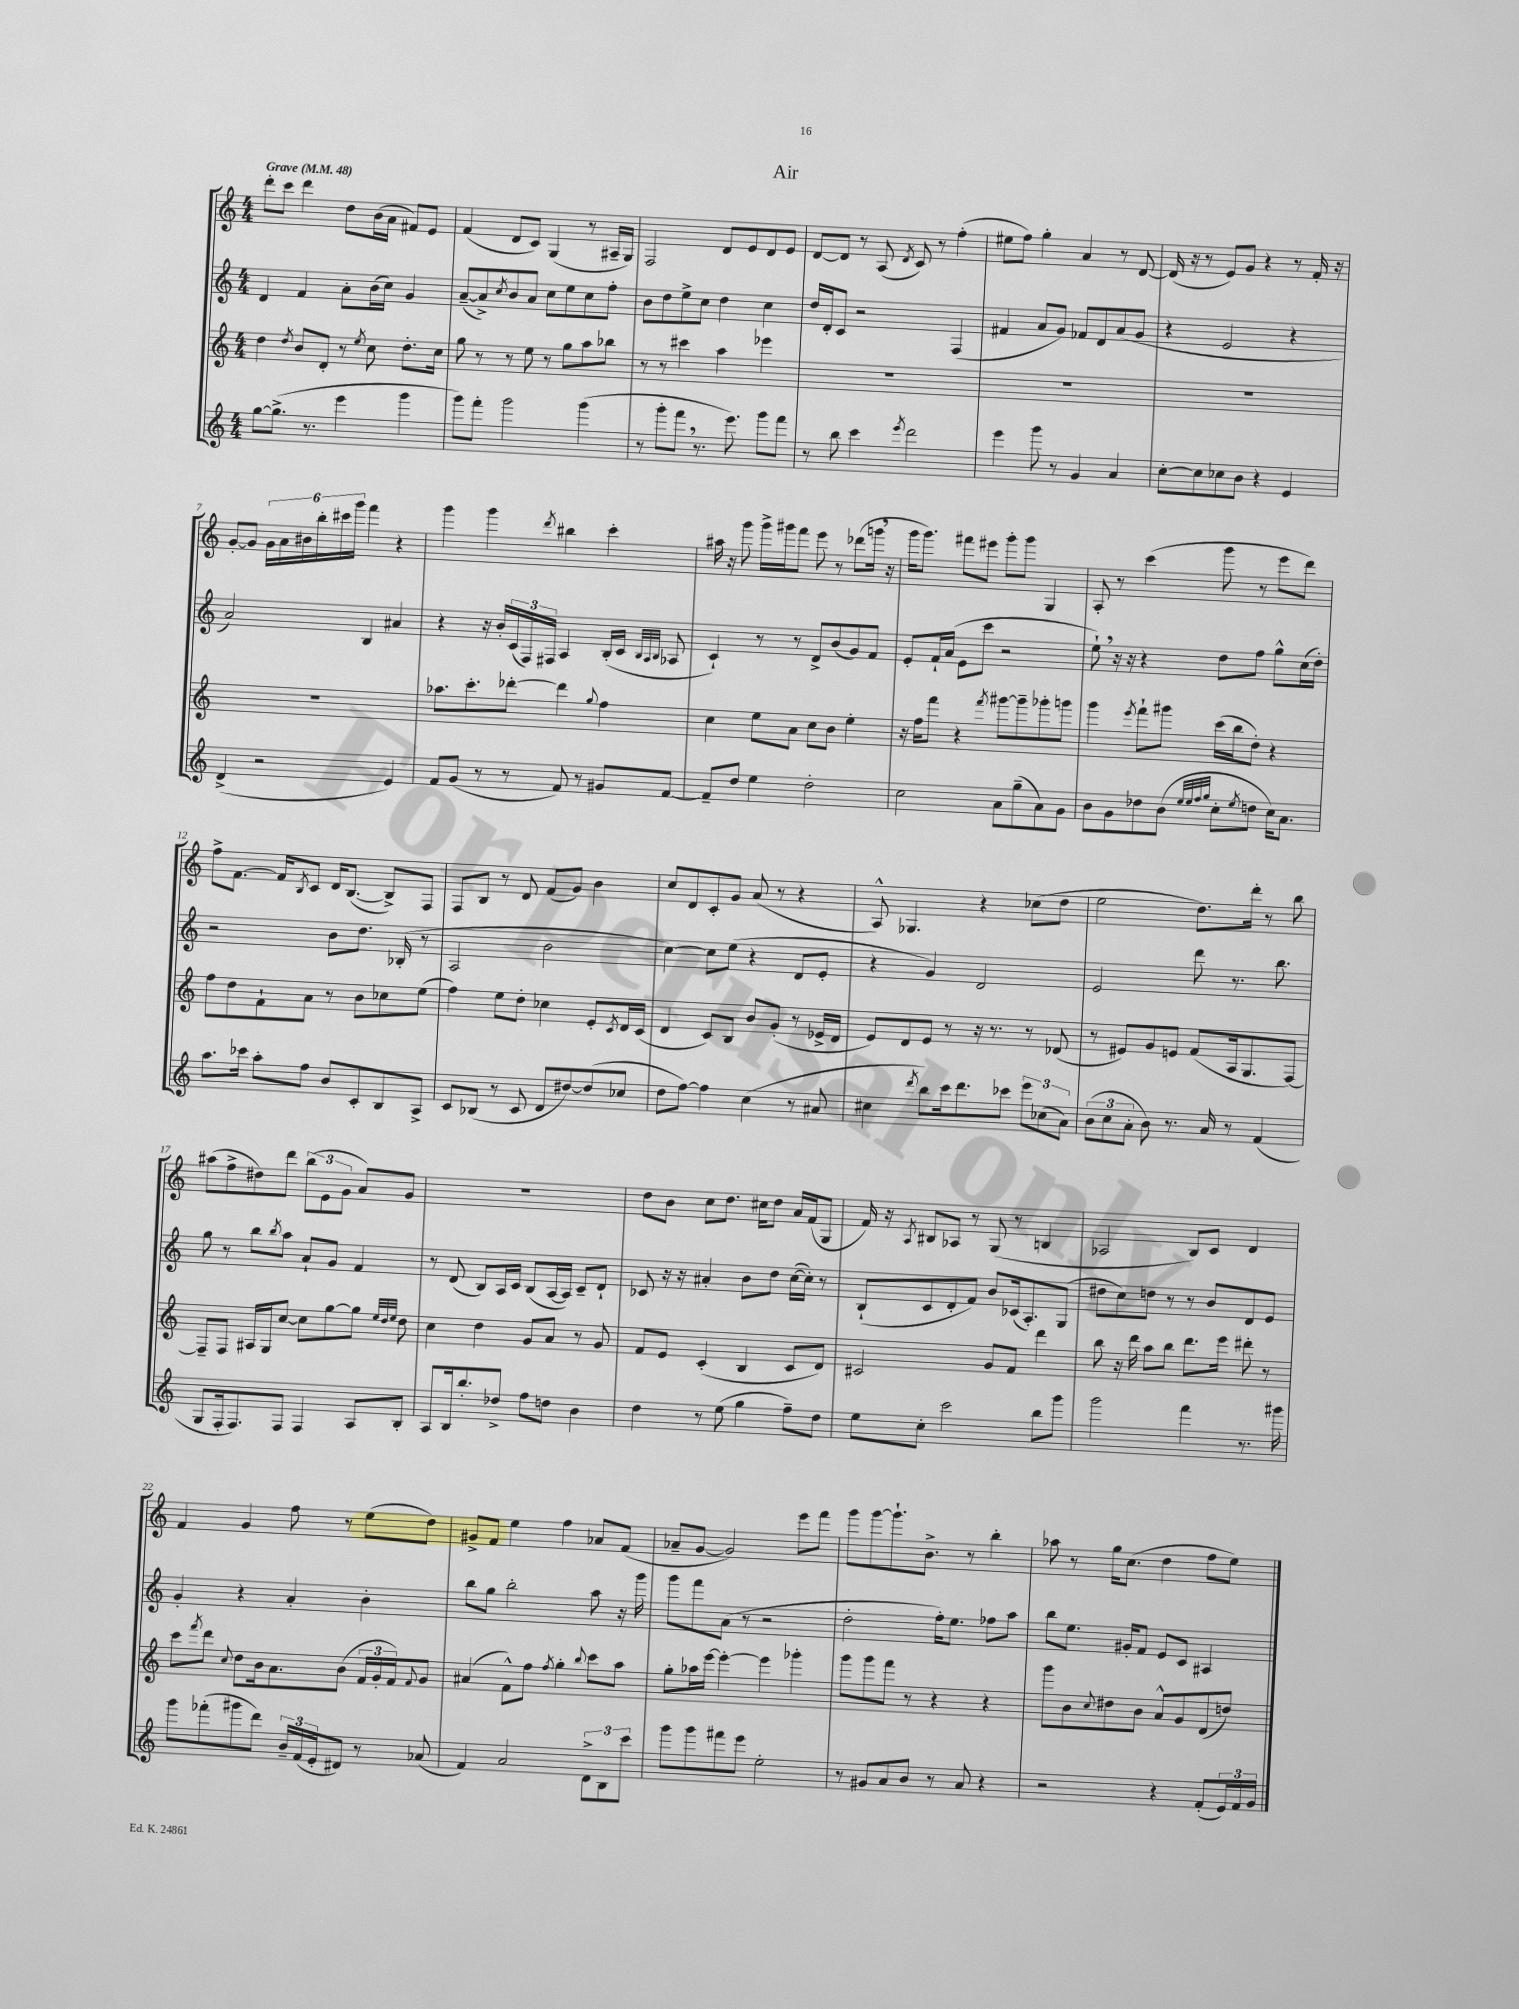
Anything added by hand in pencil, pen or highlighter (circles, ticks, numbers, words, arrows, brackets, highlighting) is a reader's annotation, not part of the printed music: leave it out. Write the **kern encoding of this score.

**kern	**kern	**kern	**kern
*staff4	*staff3	*staff2	*staff1
*clefG2	*clefG2	*clefG2	*clefG2
*k[]	*k[]	*k[]	*k[]
*M4/4	*M4/4	*M4/4	*M4/4
*MM48	*MM48	*MM48	*MM48
[8gg	4dd	4d	8ddd'
(8.gg^]	.	.	8ccc
.	8qdd	.	.
.	8b	4f	4ddd
8.r	.	.	.
.	8d'	.	.
4eee	8r	8a'	8dd
.	8qee	.	.
.	8cc	(16b	(16b
.	.	16cc)	16a
4ggg	8.dd'	4g	8f#)
.	.	.	8e
.	16cc	.	.
=	=	=	=
8ggg)	8gg	([8a~	(4f
8fff'	8r	8a^])	.
.	.	8qcc	.
2ggg	8r	8b	8d
.	8ee	8a	8c)
.	8r	8cc	(4G
.	8gg	8ee	.
(4ggg	8aa	8cc	8r
.	8bb-	8ff'	16A#~
.	.	.	16G)
=	=	=	=
8r	8r	8b	2F
8ggg'	8r	8dd	.
8fff	4ccc#	8ee^	.
8.r	.	8cc	.
.	4aa	4dd	8d
8.eee)	.	.	.
.	.	.	8e
8ggg	4eee-	4cc	8d
8fff	.	.	8e
=	=	=	=
8r	1r	16dd	[8d
.	.	16d'	.
8bb	.	8c	8d]
4ccc	.	2r	8r
.	.	.	(8A
8qeee	.	.	8qd
2ddd	.	.	8c)
.	.	.	8r
.	.	(4F	(4ff'
=	=	=	=
4eee	1r	4f#	8ee#
.	.	.	8ff)
8ggg	.	8a	4gg'
8r	.	8g)	.
4g	.	8f-	4a
.	.	8d	.
4a	.	(8a	8r
.	.	8g	[8d
=	=	=	=
[8cc'	1r	4r	(16d]
.	.	.	16r
8cc]	.	.	8r
8cc-	.	2e	8e)
8b	.	.	8g
4r	.	.	4r
4e	.	4r	8r
.	.	.	16f'
.	.	.	16r
=	=	=	=
(4d^	1r	2a)	[8g'
.	.	.	8g]
2r	.	.	24g
.	.	.	24a
.	.	.	24b#
.	.	.	24bb'
.	.	.	24ccc#
.	.	.	24ggg
.	.	4B	4fff
4e)	.	4a#	4r
=	=	=	=
8f	8.aa-	4r	4ggg
(8g	.	.	.
.	8.ccc'	.	.
8r	.	16r	4ggg
.	.	16b'	.
8r	[8ddd-'	(24c	.
.	.	24F)	.
.	.	24F#	.
.	.	.	8qddd
8f)	4ddd-]	4A	4bb#
8r	.	.	.
.	8qqgg	.	.
8g#	4ff	(16B'	4ccc'
.	.	16c	.
.	.	32qqB	.
.	.	32qqA	.
.	.	32qqB	.
[8f	.	8A-	.
=	=	=	=
8f~]	4cc	4c`)	16aa#
.	.	.	16r
8dd	.	.	8ggg
4ee	8ee	8r	16ggg^
.	.	.	16ggg#
.	8a	8r	8fff
2dd'	8cc	8d^	8eee
.	8b	(8b	8r
.	4ee'	8g)	(8ddd-
.	.	8f	16ggg
.	.	.	16r
=	=	=	=
2cc	16r	8e'	16ggg
.	16ff	.	8.ggg)
.	8fff	16f`	.
.	.	(16a	.
.	4r	8e	8fff#
.	.	8ccc	8eee#
.	8qfff	.	.
8a	[8ggg#	2r	8ggg'
(8gg~	8ggg#~]	.	8ggg
8a)	8ggg-'	.	4G
8g	8ggg	.	.
=	=	=	=
8b	4ggg	8ee`)	8A'
8g	.	16r	8r
.	.	16r	.
.	8qeee	.	.
8dd-	8fff`	4r	(4ccc
(8b	8ggg#	.	.
32qqee	.	.	.
32qqee	.	.	.
32qqff	.	.	.
32qqgg	.	.	.
8cc'	(16ccc	8dd	8ggg
.	16bb	.	.
8qee	.	.	.
8dd	8dd')	8ff	8r
16cc)	4r	8gg^^	8eee
8.a	.	.	.
.	.	(16cc	8ddd)
.	.	16dd')	.
=	=	=	=
8.aa	8ff	2r	8ff^
.	8dd	.	[8.f
16ccc-	.	.	.
8aa'	8f`	.	.
.	.	.	16f]
.	.	.	8qB
8ff	8a	.	8c
8b	8r	8b	16d
.	.	.	([8.B
8c'	8b	8.dd	.
8B	8cc-	.	8B^])
.	.	(16B-'	.
8A^	(8ee	8r	8F
=	=	=	=
8c	4ff)	2A	8F
(8B-	.	.	8B
8r	8ee	.	8r
8c	8dd'	.	8d
8d	4cc-	2b	(8f
[8dd#)	.	.	8g)
(8dd#]	8e'	.	4b
.	8qc	.	.
8cc-	16d	.	.
.	(16c	.	.
=	=	=	=
8dd	4d	[4cc)	8cc
[8ff)	.	.	8d
4ff]	8c)	8cc]	8c'
.	8B	(8ee	8g
(4cc	8b	4r	(8a
.	(8g'	.	8r
8r	8r	8d	4r
8a#	16e-^	8e'	.
.	16d	.	.
=	=	=	=
4cc#	8e)	4r	8A^^)
.	8d	.	4.G-
8qddd	.	.	.
8bb)	8e	4g)	.
16ccc	8r	.	.
8.ddd	.	.	.
.	16r	2d	4r
.	8.r	.	.
8ccc-	.	.	.
12eee	8r	.	(8cc-
(12cc-	.	.	.
.	(8d-	.	8dd
12a)	.	.	.
=	=	=	=
(12b	8r	2e	2ee
12cc	.	.	.
.	8e#)	.	.
12a'	.	.	.
8b)	8g	.	.
8.r	8e	.	.
.	(8f	8ddd	8.dd)
16a	.	.	.
8r	16A	8.r	.
.	8.G	.	16ddd'
(4f	.	.	8r
.	.	8.bb	.
.	[8F)	.	8bb
=	=	=	=
8G	8F~]	8gg	(8aa#
16F'	8F	8r	8ff^
8.F)	.	.	.
.	16A#	8bb	8dd#)
.	16G	.	.
.	.	8qbb	.
8F	[8cc	8aa	8ddd
4F	8cc]	8a`	(12bb
.	.	.	12e
.	[8gg	8g	.
.	.	.	12g
8A	8gg]	4f	8a)
.	32qqee	.	.
.	32qqdd	.	.
.	32qqee	.	.
8B'	8dd	.	8g
=	=	=	=
8A	4cc	8r	1r
16B	.	(8d	.
8.bb'	.	.	.
.	4dd	8B)	.
8dd-^	.	16A	.
.	.	16c	.
8ff	8g	(8B	.
8dd	8a	[16A	.
.	.	16A])	.
4b	8r	8c~	.
.	8g	8d`	.
=	=	=	=
4dd	8f	8c-	8dd
.	8e	16r	8b
.	.	16r	.
8r	(4c'	4a#'	8cc
(8ee	.	.	8.dd
4gg	4B	8b	.
.	.	.	16cc#
.	.	8dd	8dd
8ff~)	8c	([16cc	16a
.	.	16cc'])	(16f
8dd	8d)	8r	8G
=	=	=	=
8ee	2c#	(8B`	16f)
.	.	.	16r
.	.	.	8qA
8cc'	.	8c	8B#
2ccc	.	8d'	8A-
.	.	8f)	8r
.	8g	8b	(8G
.	8f	(16c-	8r
.	.	8.A')	.
8bb	4ddd	.	4B
8ggg	.	(8G	.
=	=	=	=
2ggg	8bb	8dd#	2A-
.	16r	8cc)	.
.	16ddd	.	.
.	8aa	8dd	.
.	8bb	8r	.
4fff	8.ddd	8r	8B)
.	.	8b	8c
.	16eee	.	.
8.r	8ddd#'	8d	4d
.	8r	8e	.
16ggg#	.	.	.
=	=	=	=
8ggg	8ccc	4g'	4f
.	8qfff	.	.
(8fff-'	8ddd	.	.
.	8qqcc	.	.
8ggg#	8dd	4r	4g
8ddd)	16b	.	.
.	8.a	.	.
24b~	.	4a'	8ff
(24f	.	.	.
24e'	.	.	.
8d#)	(8b	.	8r
8r	24f	4b'	(8ee
.	24g'	.	.
.	24f)	.	.
.	8qqf	.	.
(8a-	8g	.	8dd)
=	=	=	=
4f)	(4a#	8bb	8g#^
.	.	8gg	8f
2a	8f^^)	2bb'	4ee
.	8ff	.	.
.	8qff	.	.
.	4gg'	.	4ff
.	8qqbb	.	.
12d^	8ccc	8aa	8a-
12B	.	.	.
.	8aa	16r	(8f
12ccc	.	.	.
.	.	16ggg	.
=	=	=	=
8ggg	8gg'	8ggg	8a-~
8ggg	16aa-	8fff	[8g
.	[16eee	.	.
8fff#	4eee'_	(8a	2g])
8eee	.	8r	.
2ee'	4eee]	2r	.
.	4ggg-'	.	8eee
.	.	.	8fff
=	=	=	=
8r	8ggg	2dd'	8ggg
8g#	8ggg	.	[8ggg
8a	8fff	.	8.ggg`]
8b	8r	.	.
.	.	.	8.b^
8r	4r	16ff')	.
.	.	8.ee	.
8a	.	.	8r
4r	4r	8ff-	4bb'
.	.	8aa	.
=	=	=	=
2r	8ggg	8bb	8aa-
.	8b	8.ee	8r
.	8qqcc	.	.
.	8dd#	.	16gg
.	.	16g#'	(8.cc
.	8b	8f	.
4r	8a^^	8e	4dd
.	8g	8c	.
(8f'	(8d	4A#	8ff
24e)	8dd)	.	8ee)
24f	.	.	.
24g	.	.	.
==	==	==	==
*-	*-	*-	*-
